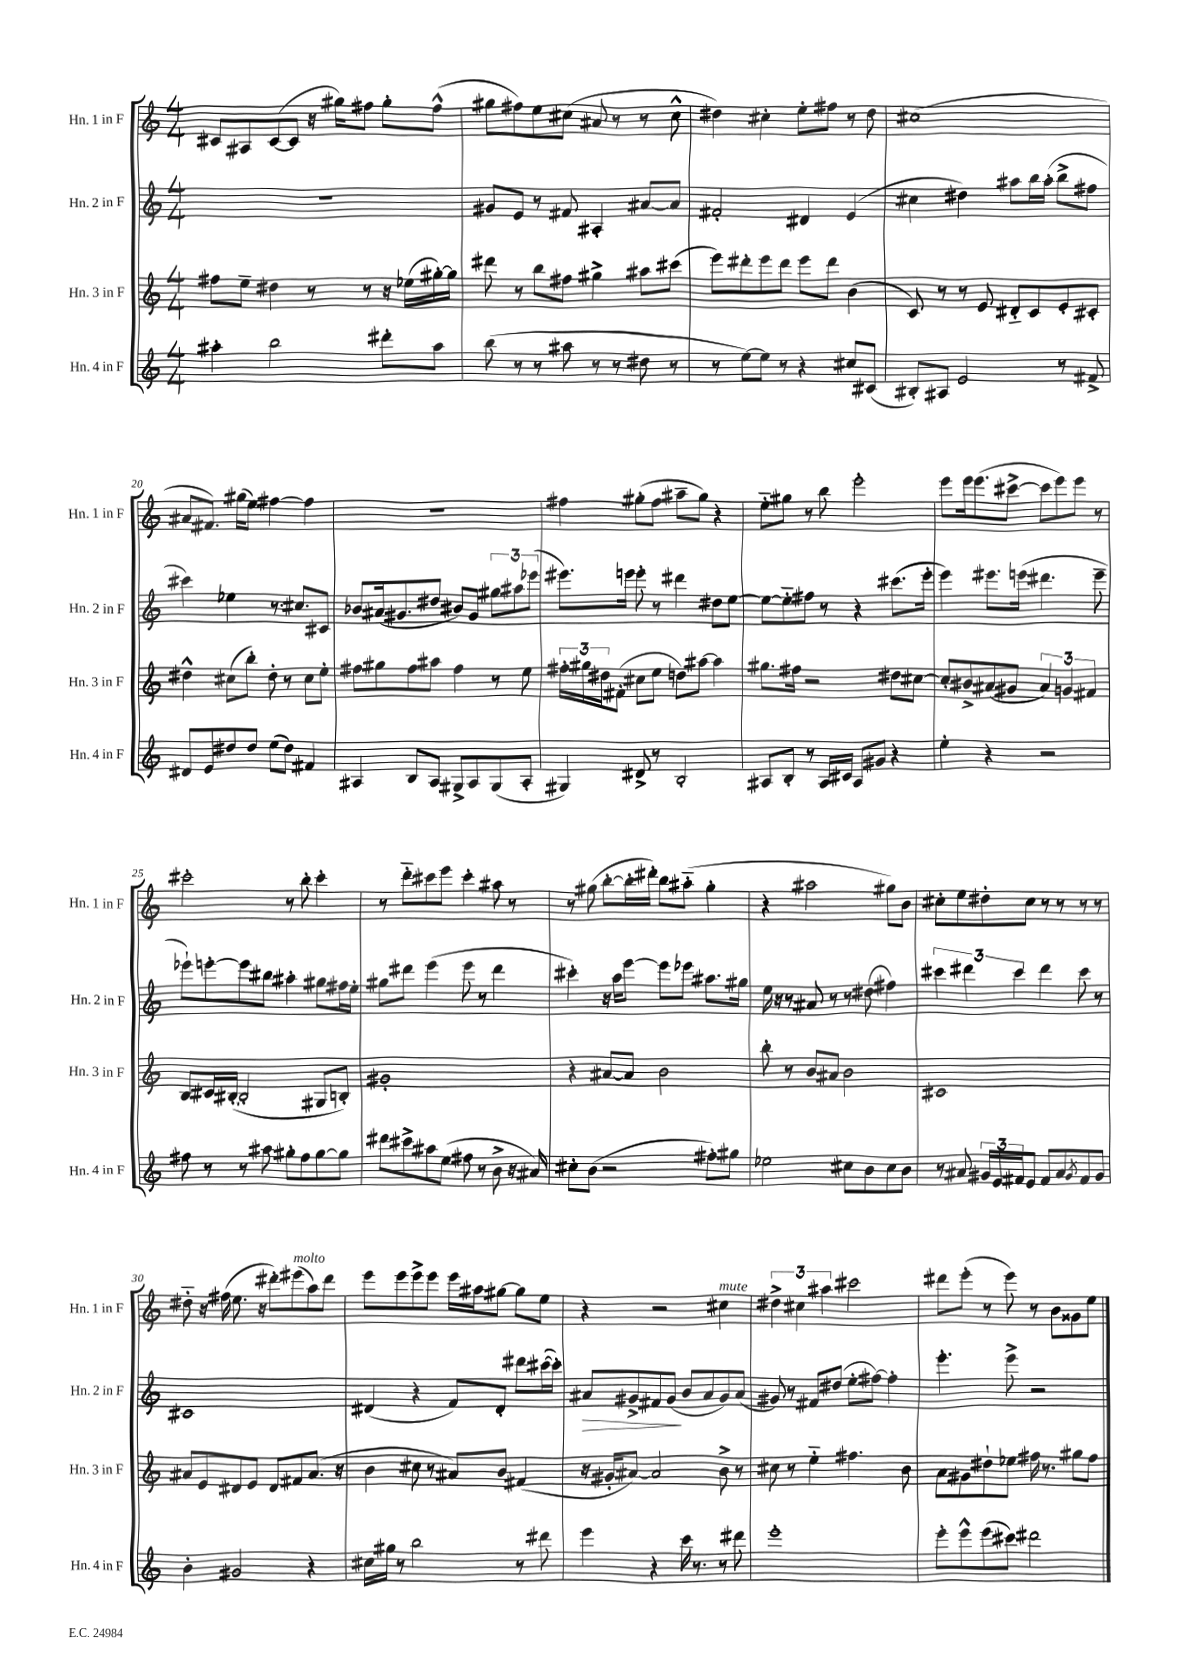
<<
\new StaffGroup <<
\new Staff = "s0" \with { instrumentName = "Hn. 1 in F" shortInstrumentName = "Hn. 1 in F" } {
    \clef treble \key c \major \numericTimeSignature \time 4/4
    cis'8 ais8 cis'8~( cis'8 r16 gis''16) fis''8 gis''8-. fis''8-^( |
    gis''8 fis''8) e''8 cis''8( ais'8 r8 r8 cis''8-^ |
    dis''4) cis''4-. e''8-. fis''8 r8 dis''8 |
    cis''1( |
    ais'8 fis'8.) gis''16( e''8) fis''4~ fis''4 |
    r1 |
    fis''4 gis''8-.( fis''8 ais''8-- gis''8) r4 |
    e''8-_ gis''8 r8 b''8 e'''2-. |
    e'''8 e'''16 e'''8.( cis'''8~-> cis'''8 e'''8) e'''8 r8 |
    cis'''2-. r8 b''8-. cis'''4-. |
    r8 d'''8-_ cis'''8 e'''8 cis'''4-. ais''8 r8 |
    r8 gis''8( b''8~-. b''16-. dis'''16-.) b''8 ais''8-_( gis''4-. |
    r4 ais''2 gis''8) b'8 |
    cis''8-. e''8 dis''8-. cis''8 r8 r8 r8 r8 |
    dis''8-_ r16 fis''16( e''8. r16 dis'''8-.) eis'''8^\markup { \italic "molto" }( a''8) dis'''8 |
    e'''8 e'''8 e'''8-> e'''8 e'''16 ais''16 gis''8~ gis''8 e''8 |
    r4 r2 cis''4^\markup { \italic "mute" } |
    \tuplet 3/2 { dis''4-> cis''4 ais''4 } cis'''2 |
    dis'''8 e'''8-.( r8 e'''8) r8 b'8 gisis'8 e''8 \bar "|." |
}
\new Staff = "s1" \with { instrumentName = "Hn. 2 in F" shortInstrumentName = "Hn. 2 in F" } {
    \clef treble \key c \major \numericTimeSignature \time 4/4
    R1 |
    gis'8 e'8 r8 fis'8 ais4-. ais'8~ ais'8 |
    fis'2-. dis'4 e'4( |
    cis''4 dis''4) ais''8 b''16 ais''16-.( b''8-> fis''8 |
    cis'''4) ees''4 r8. cis''8. cis'8 |
    bes'8 ais'16( gis'8. dis''8 bis'8) gis'8 \tuplet 3/2 { gis''8 ais''8 ees'''8( } |
    eis'''8.) e'''16 e'''8-. r8 dis'''4 dis''8 e''8~ |
    e''8~ e''8-_ fis''8 r8 r4 cis'''8.( e'''16-. |
    e'''4) eis'''8. e'''16( dis'''4. e'''8-- |
    ees'''8-!) e'''8~-. e'''8 bis''8 ais''4-. gis''8 fis''16 e''16-. |
    gis''8 dis'''8 e'''4( e'''8 r8 dis'''4 |
    cis'''4-.) r16 a''16 e'''8~ e'''8 ees'''8 ais''8. gis''16 |
    e''16 r16 r8 ais'8 r8 r8 dis''8( fis''4) |
    \tuplet 3/2 { cis'''4 dis'''4 cis'''4 } dis'''4 cis'''8 r8 |
    cis'1 |
    dis'4( r4 f'8) dis'8-. dis'''8 cis'''16~( cis'''16-.) |
    ais'8\> gis'8-> fis'8 gis'8\!( b'8 ais'8 gis'8) ais'8( |
    gis'8) r8 fis'8 dis''8( e''8-. fis''8~) fis''4-. |
    e'''4.-. e'''8-> r2 \bar "|." |
}
\new Staff = "s2" \with { instrumentName = "Hn. 3 in F" shortInstrumentName = "Hn. 3 in F" } {
    \clef treble \key c \major \numericTimeSignature \time 4/4
    fis''8 e''8-- dis''4 r8 r8 r16 ees''16( gis''16~-.) gis''16 |
    dis'''8 r8 b''8 fis''8 gis''4-> ais''8 cis'''8( |
    e'''8) dis'''8-. e'''8 dis'''8 e'''8 dis'''8 b'4( |
    c'8) r8 r8 e'8 dis'8-_ c'8 e'8-. cis'8-. |
    dis''4-^ cis''8( b''8-.) dis''8-. r8 cis''8 e''8-. |
    fis''8 gis''8 fis''8 ais''8 fis''4 r8 e''8 |
    \tuplet 3/2 { fis''16-. gis''16 dis''16 } fis'8-.( cis''8 e''8 d''8) ais''8~ ais''4 |
    gis''8. fis''16 r2 dis''8 cis''8~ |
    cis''8-. bis'8-> ais'8( gis'8 \tuplet 3/2 { ais'4) g'4 fis'4 } |
    b8 cis'16 bis16~-.( bis2-. gis8 b8-.) |
    gis'1-. |
    r4 ais'8~ ais'8 b'2 |
    b''8-. r8 b'8 ais'8 b'2 |
    cis'1 |
    ais'8 e'8 dis'8 e'8 dis'8 fis'8 ais'8.( r16 |
    b'4 cis''8 r8 ais'8) b'8 fis'4( |
    r16 gis'16-. ais'8~) ais'2 b'8-> r8 |
    cis''8 r8 e''4-_ fis''4. b'8 |
    a'8 gis'8 dis''8-! ees''8 fis''16 r8. gis''8 fis''8 \bar "|." |
}
\new Staff = "s3" \with { instrumentName = "Hn. 4 in F" shortInstrumentName = "Hn. 4 in F" } {
    \clef treble \key c \major \numericTimeSignature \time 4/4
    ais''4-. b''2 dis'''8-. ais''8 |
    b''8( r8 r8 ais''8 r8 r8 dis''8 r8 |
    r8 e''8~) e''8 r8 r4 cis''8 cis'8( |
    bis8-.) ais8 e'2 r8 fis'8-> |
    dis'8 e'8 dis''8 dis''8 e''8( dis''8) fis'4 |
    ais4 b8 ais8 gis8-> ais8 gis8( ais8-. |
    gis4) dis'8-> r8 b2-. |
    ais8 b8-. r8 ais16 cis'16 ais8 gis'8 r4 |
    e''4-. r4 r2 |
    fis''8 r8 r8 ais''8 gis''8-. fis''8 gis''8~ gis''8 |
    dis'''8 cis'''8-> ais''8 e''8( fis''8 r8 b'8-> r16 ais'16) |
    cis''8-. b'8( r2 fis''8-.) gis''8 |
    ees''2 cis''8 b'8 cis''8 b'8 |
    r8 ais'8 \tuplet 3/2 { gis'16 e'16 fis'16 } e'8 fis'8 ais'8 \acciaccatura { gis'8 } fis'8 gis'8 |
    b'4-. gis'2 r4 |
    cis''16 gis''16 r8 b''2 r8 dis'''8 |
    e'''4 r4 c'''16 r8. r8 dis'''8 |
    e'''1-. |
    e'''8-. e'''8-^ e'''8( cis'''8) dis'''2 \bar "|." |
}
>>
>>
\layout { \context { \Score currentBarNumber = #16 \override BarNumber.break-visibility = ##(#f #t #t) barNumberVisibility = #(every-nth-bar-number-visible 5) } }
